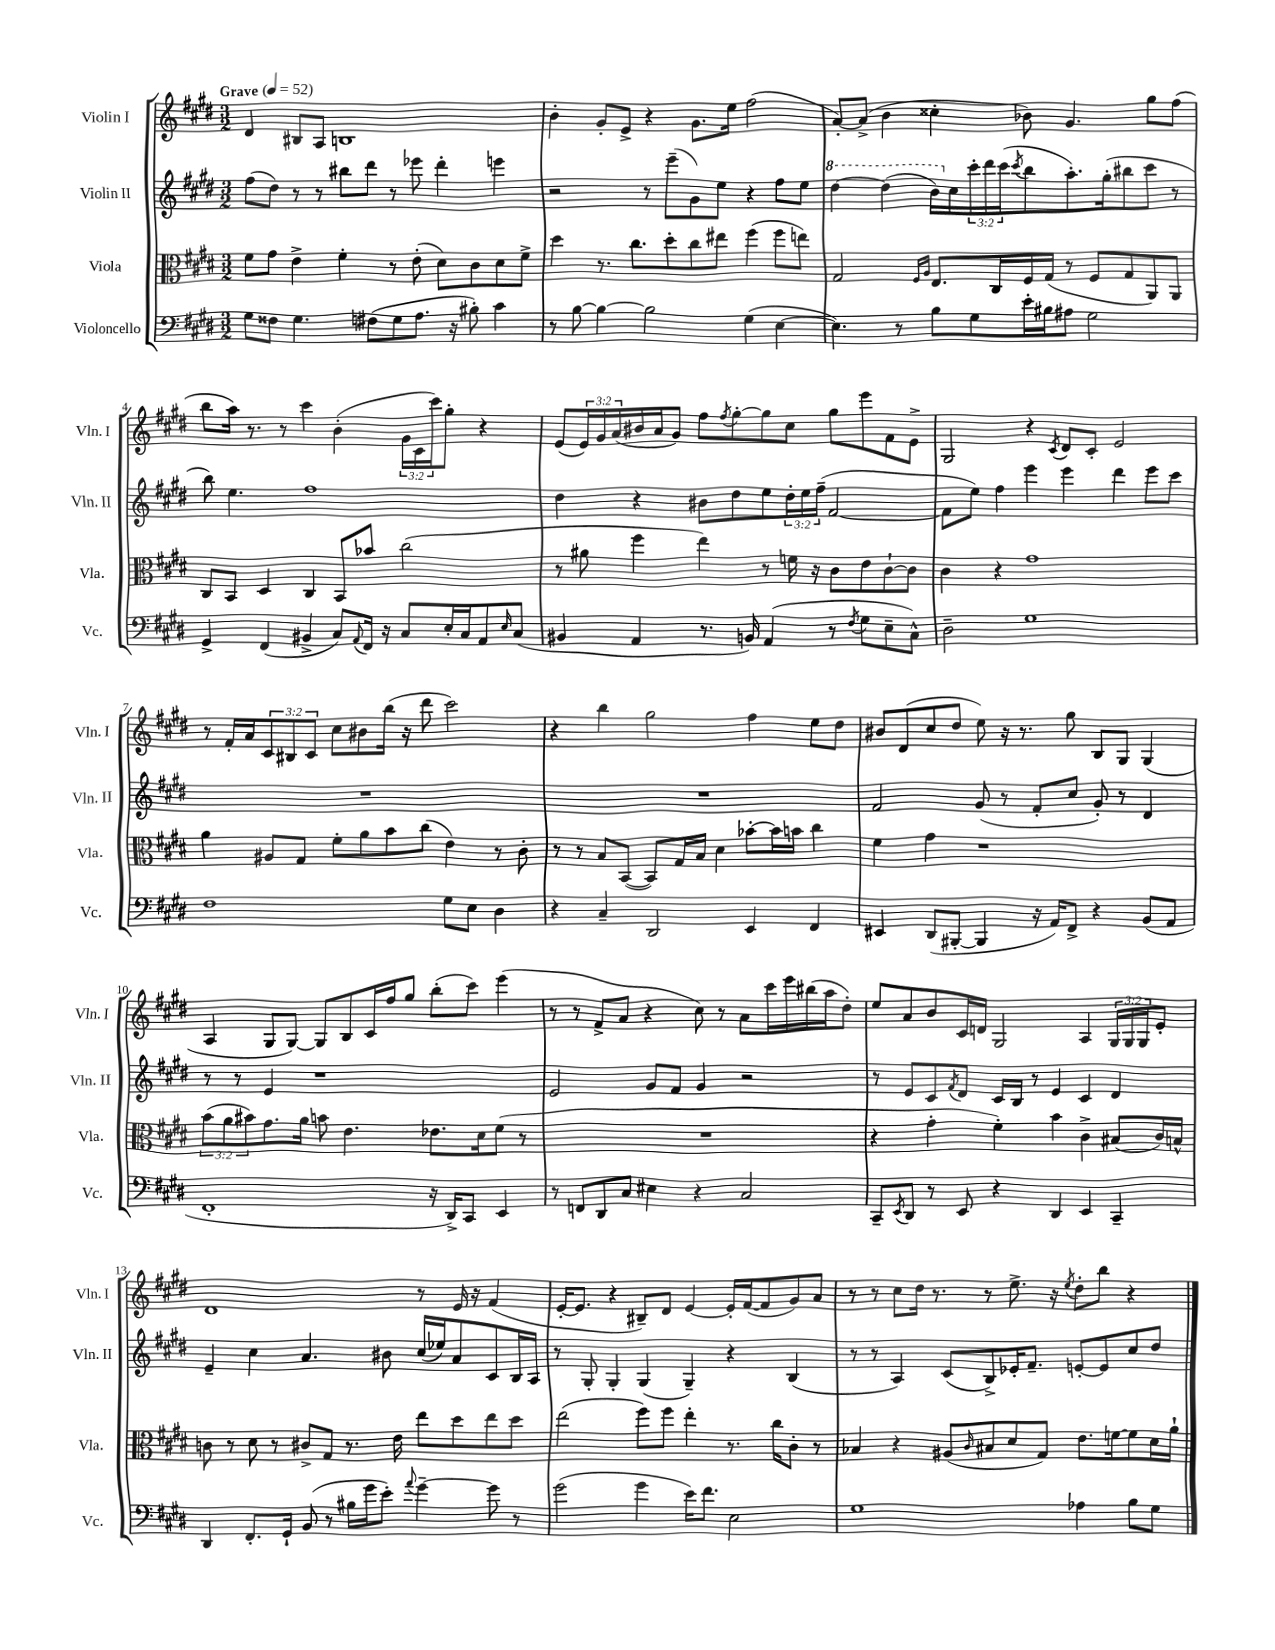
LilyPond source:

<<
\new StaffGroup <<
\new Staff = "s0" \with { instrumentName = "Violin I" shortInstrumentName = "Vln. I" } {
    \clef treble \key e \major \numericTimeSignature \time 3/2 \override Staff.TupletNumber.text = #tuplet-number::calc-fraction-text \tempo "Grave" 4 = 52
    dis'4 bis8 a8 b1 |
    b'4-. gis'8-. e'8-> r4 gis'8. e''16 fis''2( |
    a'8~-.) a'8->( b'4 cisis''4-. bes'8) gis'4. gis''8 fis''8( |
    b''8 a''16) r8. r8 cis'''4 b'4-.( \tuplet 3/2 { gis'16 cis'16 cis'''16) } gis''8-. r4 |
    e'8( \tuplet 3/2 { e'16) gis'16 a'16( } bis'16 a'16 gis'8) fis''8 \acciaccatura { fis''8 } gis''8~-. gis''8 cis''8 gis''8 e'''8 fis'8 e'8-> |
    gis2 r4 \acciaccatura { cis'8 } dis'8 cis'8-. e'2 |
    r8 fis'16-. a'16 \tuplet 3/2 { cis'8 bis8 cis'8 } cis''8 bis'8 b''16( r16 dis'''8 cis'''2) |
    r4 b''4 gis''2 fis''4 e''8 dis''8 |
    bis'8 dis'8( cis''8 dis''8 e''8) r16 r8. gis''8 b8 gis8 gis4( |
    a4 gis8 gis8~) gis8 b8 cis'16 fis''16 gis''8 b''8-.( cis'''8) e'''4( |
    r8 r8 fis'8-> a'8 r4 cis''8) r8 a'8 cis'''16 e'''16 bis''16( a''16 dis''8-.) |
    e''8 a'8 b'8 cis'16 d'16 gis2 a4 \tuplet 3/2 { gis16 gis16 gis16 } e'8-. |
    dis'1 r8 e'16 r16 fis'4( |
    e'16~-. e'8. r4 bis8--) dis'8 e'4~ e'16-. fis'16~( fis'8 gis'8) a'8 |
    r8 r8 cis''8 dis''16 r8. r8 e''8.-> r16 \acciaccatura { e''8 } dis''8-. b''8 r4 \bar "|." |
}
\new Staff = "s1" \with { instrumentName = "Violin II" shortInstrumentName = "Vln. II" } {
    \clef treble \key e \major \numericTimeSignature \time 3/2 \override Staff.TupletNumber.text = #tuplet-number::calc-fraction-text
    fis''8( dis''8) r8 r8 bis''8 dis'''8 r8 ees'''8 dis'''4-. e'''4 |
    r2 r8 e'''8--( gis'8) e''8 r4 fis''8 e''8 |
    \ottava #1 dis'''4~ dis'''4( b''16) \ottava #0 cis''16 \tuplet 3/2 { cis'''16-. dis'''16 cis'''16( } \acciaccatura { cis'''8 } b''8 a''8.-.) gis''16-.( bis''8 cis'''8 r8 |
    b''8) e''4. fis''1 |
    dis''4 r4 bis'8 dis''8 e''8 \tuplet 3/2 { dis''16-. e''16 fis''16--( } fis'2~ |
    fis'8 e''8) fis''4 e'''4 e'''4 dis'''4 e'''8 cis'''8 |
    R1. |
    R1. |
    fis'2 gis'8( r8 fis'8-. cis''8 gis'8-.) r8 dis'4 |
    r8 r8 e'4 r1 |
    e'2 gis'8 fis'8 gis'4 r2 |
    r8 e'8 cis'8 \acciaccatura { fis'8 } dis'8 cis'16 b16 r8 e'4 cis'4 dis'4 |
    e'4-- cis''4 a'4. bis'8 cis''16( ees''16) a'8 cis'8 b16 a16 |
    r8 gis8-. gis4-. gis4( gis4--) r4 b4( |
    r8 r8 a4) cis'8( b8->) ees'16-. fis'8.-- e'8~-. e'8 cis''8 dis''8 \bar "|." |
}
\new Staff = "s2" \with { instrumentName = "Viola" shortInstrumentName = "Vla." } {
    \clef alto \key e \major \numericTimeSignature \time 3/2 \override Staff.TupletNumber.text = #tuplet-number::calc-fraction-text
    fis'8 gis'8 e'4-> fis'4-. r8 e'8-.( dis'8) cis'8 dis'8 fis'8-> |
    dis''4 r8. cis''8. dis''8-. cis''8 eis''8 fis''4( fis''8 e''8) |
    gis2 \grace { fis16 a16 } e8. cis16 fis16 gis16( r8 fis8 gis8 a,8) a,8 |
    cis8 b,8 dis4 cis4 b,8 bes'8 cis''2( |
    r8 ais'8 fis''4 e''4) r8 f'16 r16 cis'8 e'8 cis'8~-! cis'8 |
    cis'4 r4 gis'1 |
    a'4 ais8 gis8 fis'8-. a'8 b'8 cis''8( e'4) r8 cis'8-. |
    r8 r8 b8 b,8~( b,8) gis16 b16 dis'4 bes'8~-. bes'16 b'16 cis''4 |
    fis'4 gis'4 r1 |
    \tuplet 3/2 { b'8( a'8 bis'8) } gis'8. a'16 b'8 e'4. ees'8. dis'16 fis'8( r8 |
    R1. |
    r4 gis'4-. fis'4-.) b'4 cis'4-> bis8( cis'16) b16-^ |
    c'8 r8 dis'8 r8 cis'8-> gis8 r8. e'16 e''8 dis''8 e''8 dis''8 |
    e''2( fis''8) fis''8 e''4-. r8. cis''16 cis'8-. r8 |
    bes4 r4 ais8( \grace { cis'16 } bis8 dis'8 gis8) e'8. f'16~ f'8 dis'16 a'16-! \bar "|." |
}
\new Staff = "s3" \with { instrumentName = "Violoncello" shortInstrumentName = "Vc." } {
    \clef bass \key e \major \numericTimeSignature \time 3/2
    gis8 fisis8 gis4. fis8( gis8 a8. r16 bis8-.) cis'4 |
    r8 b8~ b4~ b2 gis4( e4~ |
    e4.) r8 b8 gis8 e'16-. bis16 ais8 gis2 |
    gis,4-> fis,4( bis,4-> cis8) \appoggiatura { a,8 } fis,16 r16 cis8 e16-. cis16 a,8 \grace { e16 } cis8( |
    bis,4 a,4 r8. b,16) a,4( r8 \acciaccatura { fis8 } gis8 e8-- cis8-^) |
    dis2-- gis1 |
    fis1 gis8 e8 dis4 |
    r4 cis4-- dis,2 e,4 fis,4 |
    eis,4 dis,8( bis,,8~-. bis,,4 r16 a,16) fis,8-> r4 b,8( a,8 |
    fis,1-. r16 dis,16->) cis,8 e,4 |
    r8 f,8 dis,8 cis8 eis4 r4 cis2 |
    cis,8-- \acciaccatura { e,8 } dis,8 r8 e,8 r4 dis,4 e,4 cis,4-- |
    dis,4 fis,8.-. gis,16-! b,8( r8 bis16 gis'16 e'8-.) \appoggiatura { a'8 } gis'4~-- gis'8 r8 |
    gis'2( gis'4 e'16) fis'8. e2 |
    gis1 aes4 b8 gis8 \bar "|." |
}
>>
>>
